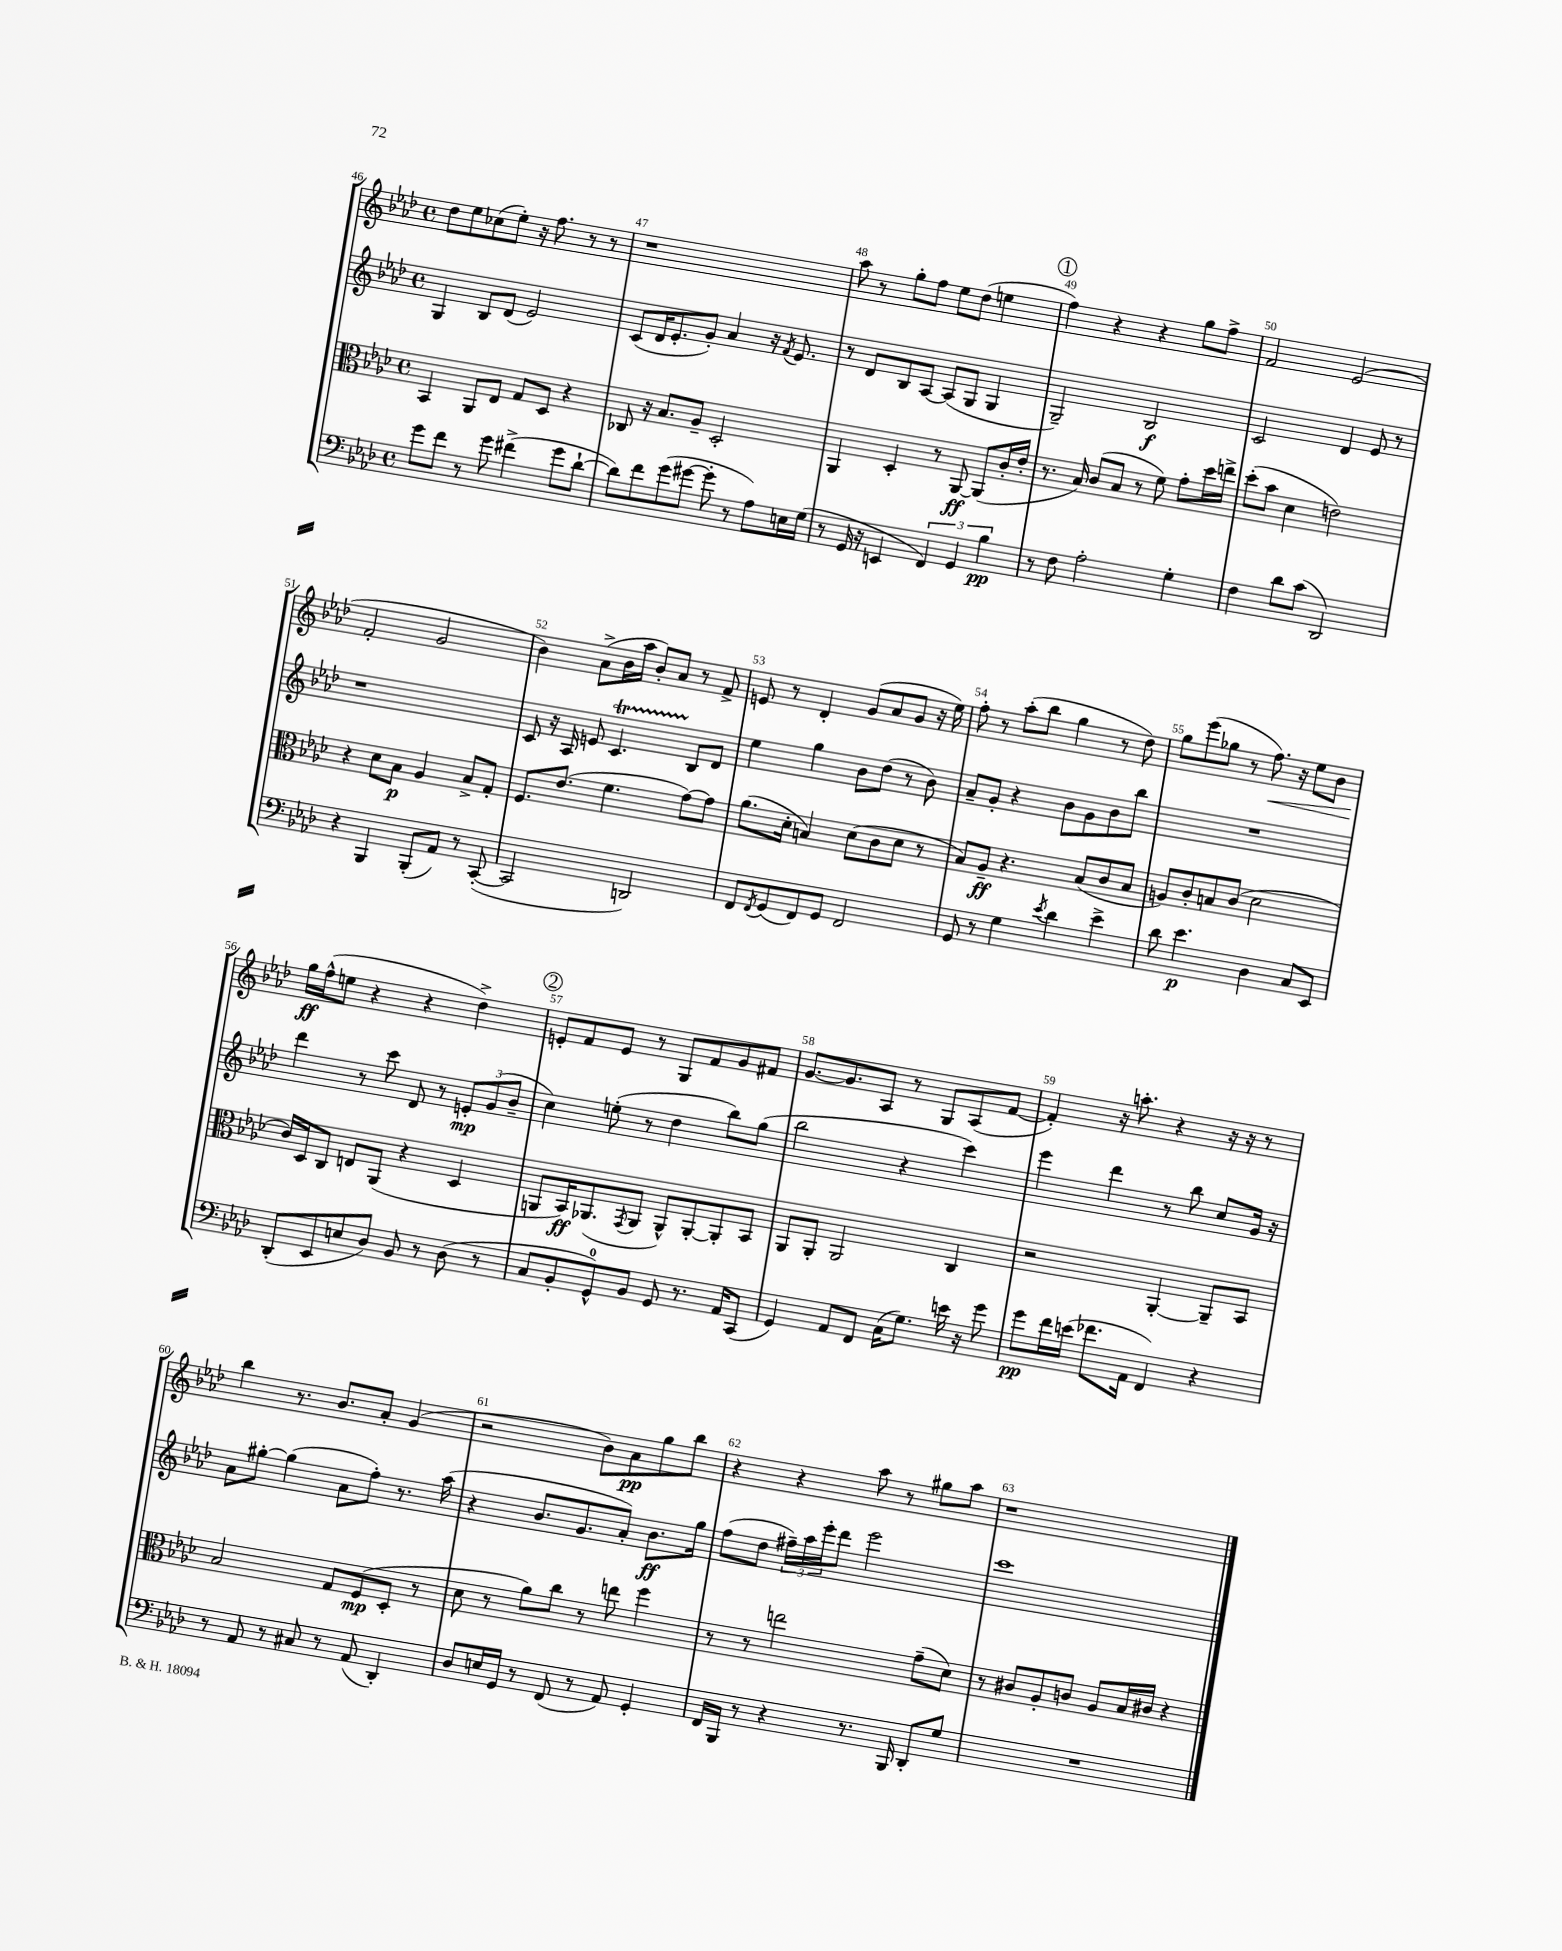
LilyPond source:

<<
\new StaffGroup <<
\new Staff = "s0" {
    \clef treble \key aes \major \defaultTimeSignature \time 4/4
    des''8 ees''8 ces''8( ees''8-.) r16 f''8. r8 r8 |
    r1 |
    aes''8 r8 g''8-. f''8 ees''8 des''8( e''4 |
    \mark \markup { \circle "1" } f''4) r4 r4 g''8 f''8-> |
    f'2 ees'2( |
    f'2-. g'2 |
    bes'4) aes'8->( bes'16 aes''16 bes'8-.) aes'8 r8 f'8-> |
    e'8 r8 des'4-. g'8( aes'8 g'8 r16 ees''16) |
    f''8-. r8 aes''8-.( bes''8 g''4 r8 des''8) |
    g''8 ees'''8( ges''8 r8 f''8.\<) r16 ees''8 bes'8 |
    g''16\ff\! f''16-^( e''8 r4 r4 des''4->) |
    \mark \markup { \circle "2" } e'8-. f'8 e'8 r8 g8 f'8 g'8 fis'8 |
    g'8.~ g'8. aes8 r8 g8 aes8( f'8~ |
    f'4-.) r16 a''8.-. r4 r16 r16 r8 |
    bes''4 r8. bes'8. aes'8-. g'4( |
    r2 bes'8) aes'8\pp g''8 bes''8 |
    r4 r4 aes''8 r8 gis''8 aes''8 |
    r1 \bar "|." |
}
\new Staff = "s1" {
    \clef treble \key aes \major \defaultTimeSignature \time 4/4
    g4 bes8 des'8( ees'2) |
    c'8( des'16 ees'8.-. g'8-.) aes'4 r16 \acciaccatura { f'8 } ees'8. |
    r8 des'8 bes8 aes8~ aes8( g8 g4 |
    \mark \markup { \circle "1" } g2--) bes2\f |
    c'2 des'4 ees'8 r8 |
    r1 |
    c'8 r16 aes16 e'8 c'4.\startTrillSpan bes8\stopTrillSpan des'8 |
    ees''4 g''4 bes'8 des''8( r8 bes'8) |
    aes'8-- g'8-. r4 bes'8 g'8 bes'8 bes''8 |
    R1 |
    des'''4 r8 c'''8 des'8 r8 \tuplet 3/2 { e'8-.\mp g'8( bes'8-- } |
    \mark \markup { \circle "2" } c''4) e''8-.( r8 des''4 bes''8) g''8( |
    bes''2 r4 c'''4) |
    ees'''4 des'''4 r8 bes''8 c''8 g'16 r16 |
    aes'8 gis''8~-. gis''4( aes'8 f''8-.) r8. aes''16( |
    r4 bes'8. g'8. aes'8-.) bes'8.\ff g''16 |
    f''8( des''8 \tuplet 3/2 { fis''16--) aes''16 ees'''16-. } des'''8 ees'''2 |
    c'''1 \bar "|." |
}
\new Staff = "s2" {
    \clef alto \key aes \major \defaultTimeSignature \time 4/4
    bes,4 aes,8 ees8 g8 des8 r4 |
    ces8 r16 bes8. aes8-- des2-. |
    aes,4 des4-. r8 aes,8~\ff aes,8( c'16-. ees'16-. |
    \mark \markup { \circle "1" } r8. bes16) c'8( bes8 r8 f'8) g'8-. des''16 e''16-> |
    des''8-.( bes'8 des'4 e'2) |
    r4 des'8 bes8\p aes4 bes8-> g8-. |
    f8. ees'8.( f'4. g'8~) g'8 |
    aes'8.( des'16-. b4) des'8( c'8 des'8 r8 |
    bes8) aes8--\ff r4. bes8( c'8 bes8 |
    a8) c'8-. b8 c'8( des'2 |
    c'16) des16 c8 e8 aes,8( r4 des4 |
    \mark \markup { \circle "2" } a,8 bes,16\ff) aes,8.( \acciaccatura { g,8 } aes,8 aes,8-^) aes,8~-. aes,8-. bes,8 |
    aes,8 aes,8-. aes,2 c4 |
    r2 aes,4~-. aes,8-- bes,8 |
    bes2 g8 f8\mp( des8-. r8 |
    des'8 r8 aes'8) c''8 r8 e''8 f''4 |
    r8 r8 e''2 g'8--( des'8) |
    r8 cis'8 aes8-. c'8 aes8 bes16 cis'16 r4 \bar "|." |
}
\new Staff = "s3" {
    \clef bass \key aes \major \defaultTimeSignature \time 4/4
    g'8 f'8 r8 g'8 fis'4->( g'8 des'8~-! |
    des'8) f'8 g'8( gis'8~ gis'8-. r8 aes8) e16 g16( |
    r8 g,16 r16 e,4 \tuplet 3/2 { f,4) g,4 bes4\pp } |
    \mark \markup { \circle "1" } r8 f8 aes2-. g4-. |
    f4 des'8 c'8( des,2) |
    r4 bes,,4 bes,,8-.( aes,8) r8 c,8~-.( |
    c,2 d,2) |
    f,8 \acciaccatura { f,8 } g,8( f,8) g,8 f,2 |
    g,8 r8 g4 \acciaccatura { ees'8 } des'4 ees'4-> |
    des'8 ees'4.\p des4 c8 ees,8 |
    des,8-.( ees,8 e8 des8) bes,8 r8 des8( r8 |
    \mark \markup { \circle "2" } c8 bes,8-. g,8-0-^) bes,8 g,8 r8. aes,16 c,8( |
    g,4) aes,8 f,8 c16( g8.) e'16 r16 g'8 |
    g'8\pp f'16 e'16( fes'8. aes,16 f,4) r4 |
    r8 aes,8 r8 cis8 r8 aes,8( des,4-.) |
    des8 e16 g,16 r8 f,8( r8 aes,8) g,4-. |
    f,16 bes,,16 r8 r4 r8. bes,,16 des,8-. g8 |
    R1 \bar "|." |
}
>>
>>
\layout { \context { \Score currentBarNumber = #46 \override BarNumber.break-visibility = ##(#f #t #t) barNumberVisibility = #all-bar-numbers-visible } }
